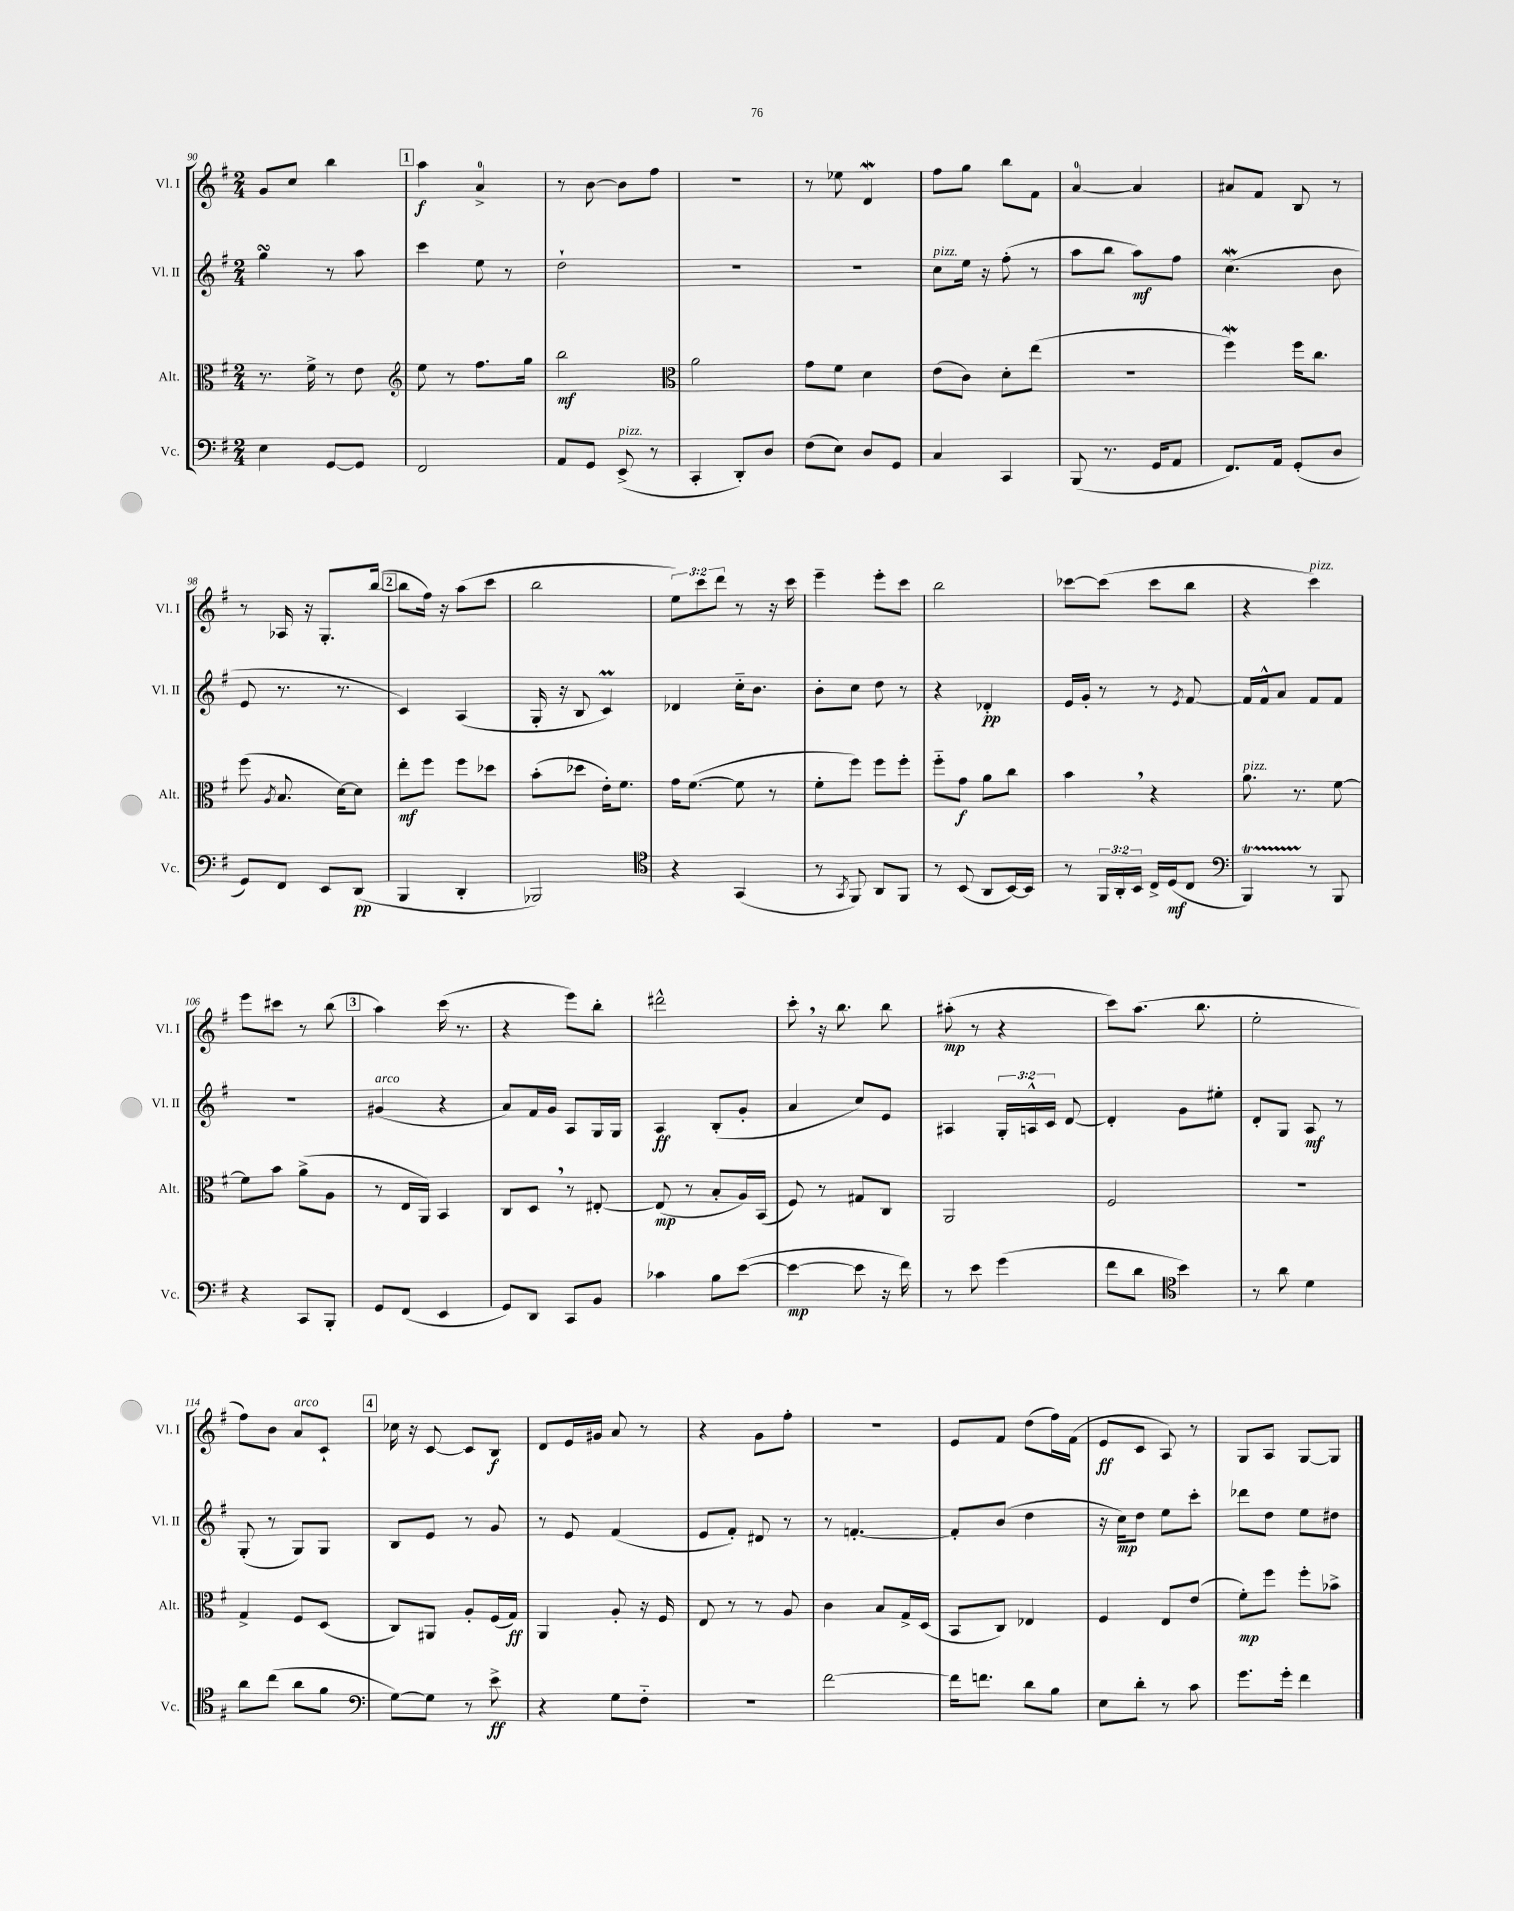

**kern	**kern	**kern	**kern
*staff4	*staff3	*staff2	*staff1
*clefF4	*clefC3	*clefG2	*clefG2
*k[f#]	*k[f#]	*k[f#]	*k[f#]
*M2/4	*M2/4	*M2/4	*M2/4
4E	8.r	4gg	8g
.	.	.	8cc
.	16f#^	.	.
[8GG	8r	8r	4bb
8GG]	8e	8aa	.
=	=	=	=
*	*clefG2	*	*
2FF#	8ee	4ccc	4aa
.	8r	.	.
.	8.ff#	8ee	4a^
.	.	8r	.
.	16gg	.	.
=	=	=	=
8AA	2bb	2dd`	8r
8GG	.	.	[8b
(8EE^	.	.	8b]
8r	.	.	8ff#
=	=	=	=
*	*clefC3	*	*
4CC'	2a	2r	2r
8DD')	.	.	.
8D	.	.	.
=	=	=	=
(8F#	8g	2r	8r
8E)	8f#	.	8ee-
8D	4d	.	4d
8GG	.	.	.
=	=	=	=
4C	(8e	8cc	8ff#
.	8c)	16ee	8gg
.	.	16r	.
4CC	8d'	(8ff#'	8bb
.	(8ee	8r	8f#
=	=	=	=
(8BBB	2r	8aa	[4a
8.r	.	8bb	.
.	.	8aa)	4a]
16GG	.	.	.
8AA	.	8ff#	.
=	=	=	=
8.FF#)	4ff#)	(4.cc	8a#
.	.	.	8f#
16AA	.	.	.
(8GG'	16ff#	.	8B
.	8.cc	.	.
8D	.	8b	8r
=	=	=	=
8GG)	(8ff#	8e	8r
.	8qA	.	.
8FF#	8.B	8.r	16A-
.	.	.	16r
8EE	.	.	8.G'
.	[16d)	8.r	.
(8DD	8d]	.	.
.	.	.	([16bb
=	=	=	=
4BBB	8ee'	4c)	8bb]
.	8ff#	.	16ff#)
.	.	.	16r
4DD'	8ff#	(4A	(8aa
.	8dd-	.	8ccc
=	=	=	=
2BBB-)	(8b'	16G'	2bb
.	.	16r	.
.	8dd-	8B	.
.	16e')	4c)	.
.	8.f#	.	.
=	=	=	=
*clefC4	*	*	*
4r	16g	4d-	12ee)
.	([8.f#	.	.
.	.	.	12ccc
.	.	.	12ddd
(4GG	8f#]	16cc'~	8r
.	.	8.b	.
.	8r	.	16r
.	.	.	16ccc
=	=	=	=
8r	8f#'	8b'	4eee~
8qGG	.	.	.
8FF#)	8ff#)	8cc	.
8AA	8ff#	8dd	8eee'
8FF#	8ff#'	8r	8ccc
=	=	=	=
8r	8ff#'~	4r	2bb
(8BB	8g	.	.
8AA	8a	4d-'	.
[16BB)	8cc	.	.
16BB]	.	.	.
=	=	=	=
8r	4b	16e	[8ccc-
.	.	16g'	.
24FF#	.	8r	(8ccc-]
24AA'	.	.	.
24BB	.	.	.
16C^	4r	8r	8ccc-
(16D	.	.	.
.	.	8qe	.
8C	.	[8f#	8bb
=	=	=	=
*clefF4	*	*	*
4BBB)	8.a	16f#]	4r
.	.	16f#^^	.
.	.	8a	.
.	8.r	.	.
8r	.	8f#	4ccc)
8BBB	[8f#	8f#	.
=	=	=	=
4r	8f#]	2r	8eee
.	8b	.	8ccc#
8CC	(8a^	.	8r
8BBB'	8A	.	(8bb
=	=	=	=
8GG	8r	(4g#	4aa)
(8FF#	16E	.	.
.	16AA)	.	.
4EE	4BB	4r	(16ccc
.	.	.	8.r
=	=	=	=
8GG)	8C	8a)	4r
8DD	8D	16f#	.
.	.	16g	.
8CC	8r	8A	8eee)
8BB	[8E#'	16G	8bb'
.	.	16G	.
=	=	=	=
4c-	(8E#]	4A	2ddd#^^
.	8r	.	.
8B	8B'	(8B'	.
([8e	16A)	8g'	.
.	(16BB	.	.
=	=	=	=
4e_	8F#)	4a	8ccc'
.	8r	.	16r
.	.	.	8.bb
8e]	8G#	8cc)	.
16r	8C	8e	8bb
16f#)	.	.	.
=	=	=	=
8r	2AA	4A#	(8aa#'
8e	.	.	8r
(4g	.	24G'	4r
.	.	24A^^	.
.	.	24c	.
.	.	[8d	.
=	=	=	=
8f#	2F#	4d']	8ccc)
8d	.	.	(8.aa
*clefC4	*	*	*
4b)	.	8g	.
.	.	.	8.bb
.	.	8ee#'	.
=	=	=	=
8r	2r	8d'	2ee'
8a	.	8G	.
4d	.	8A	.
.	.	8r	.
=	=	=	=
8a	4G^	(8G'	8ff#)
(8cc	.	8r	8b
8a	8F#	8G)	8a
8f#	(8D	8G	8c`
=	=	=	=
*clefF4	*	*	*
[8G)	8C)	8B	16cc-
.	.	.	16r
8G]	8AA#	8e	[8c
8r	8A'	8r	8c]
8e^	(16F#	8g	8B
.	16G)	.	.
=	=	=	=
4r	4AA	8r	8d
.	.	8e	16e
.	.	.	16g#
8G	8A'	(4f#	8a
8F#'~	16r	.	8r
.	16F#	.	.
=	=	=	=
2r	8E	8e	4r
.	8r	8f#')	.
.	8r	8d#	8g
.	8A	8r	8ff#'
=	=	=	=
[2f#	4c	8r	2r
.	.	[4.f'	.
.	8B	.	.
.	16G^	.	.
.	(16D	.	.
=	=	=	=
16f#]	8BB	8f']	8e
8.f	.	.	.
.	8C)	(8b	8f#
8d	4E-	4dd	(8dd
8B	.	.	16ff#)
.	.	.	(16f#
=	=	=	=
8E	4F#	16r	8e
.	.	16cc)	.
8d'	.	8dd	8c
8r	8E	8ee	8A)
8c	(8e	8ccc'	8r
=	=	=	=
8.g	8f#')	8ddd-	8G
.	8ff#	8dd	8A
16g'	.	.	.
4f#	8ff#'	8ee	[8G
.	8b-^	8dd#	8G]
==	==	==	==
*-	*-	*-	*-
